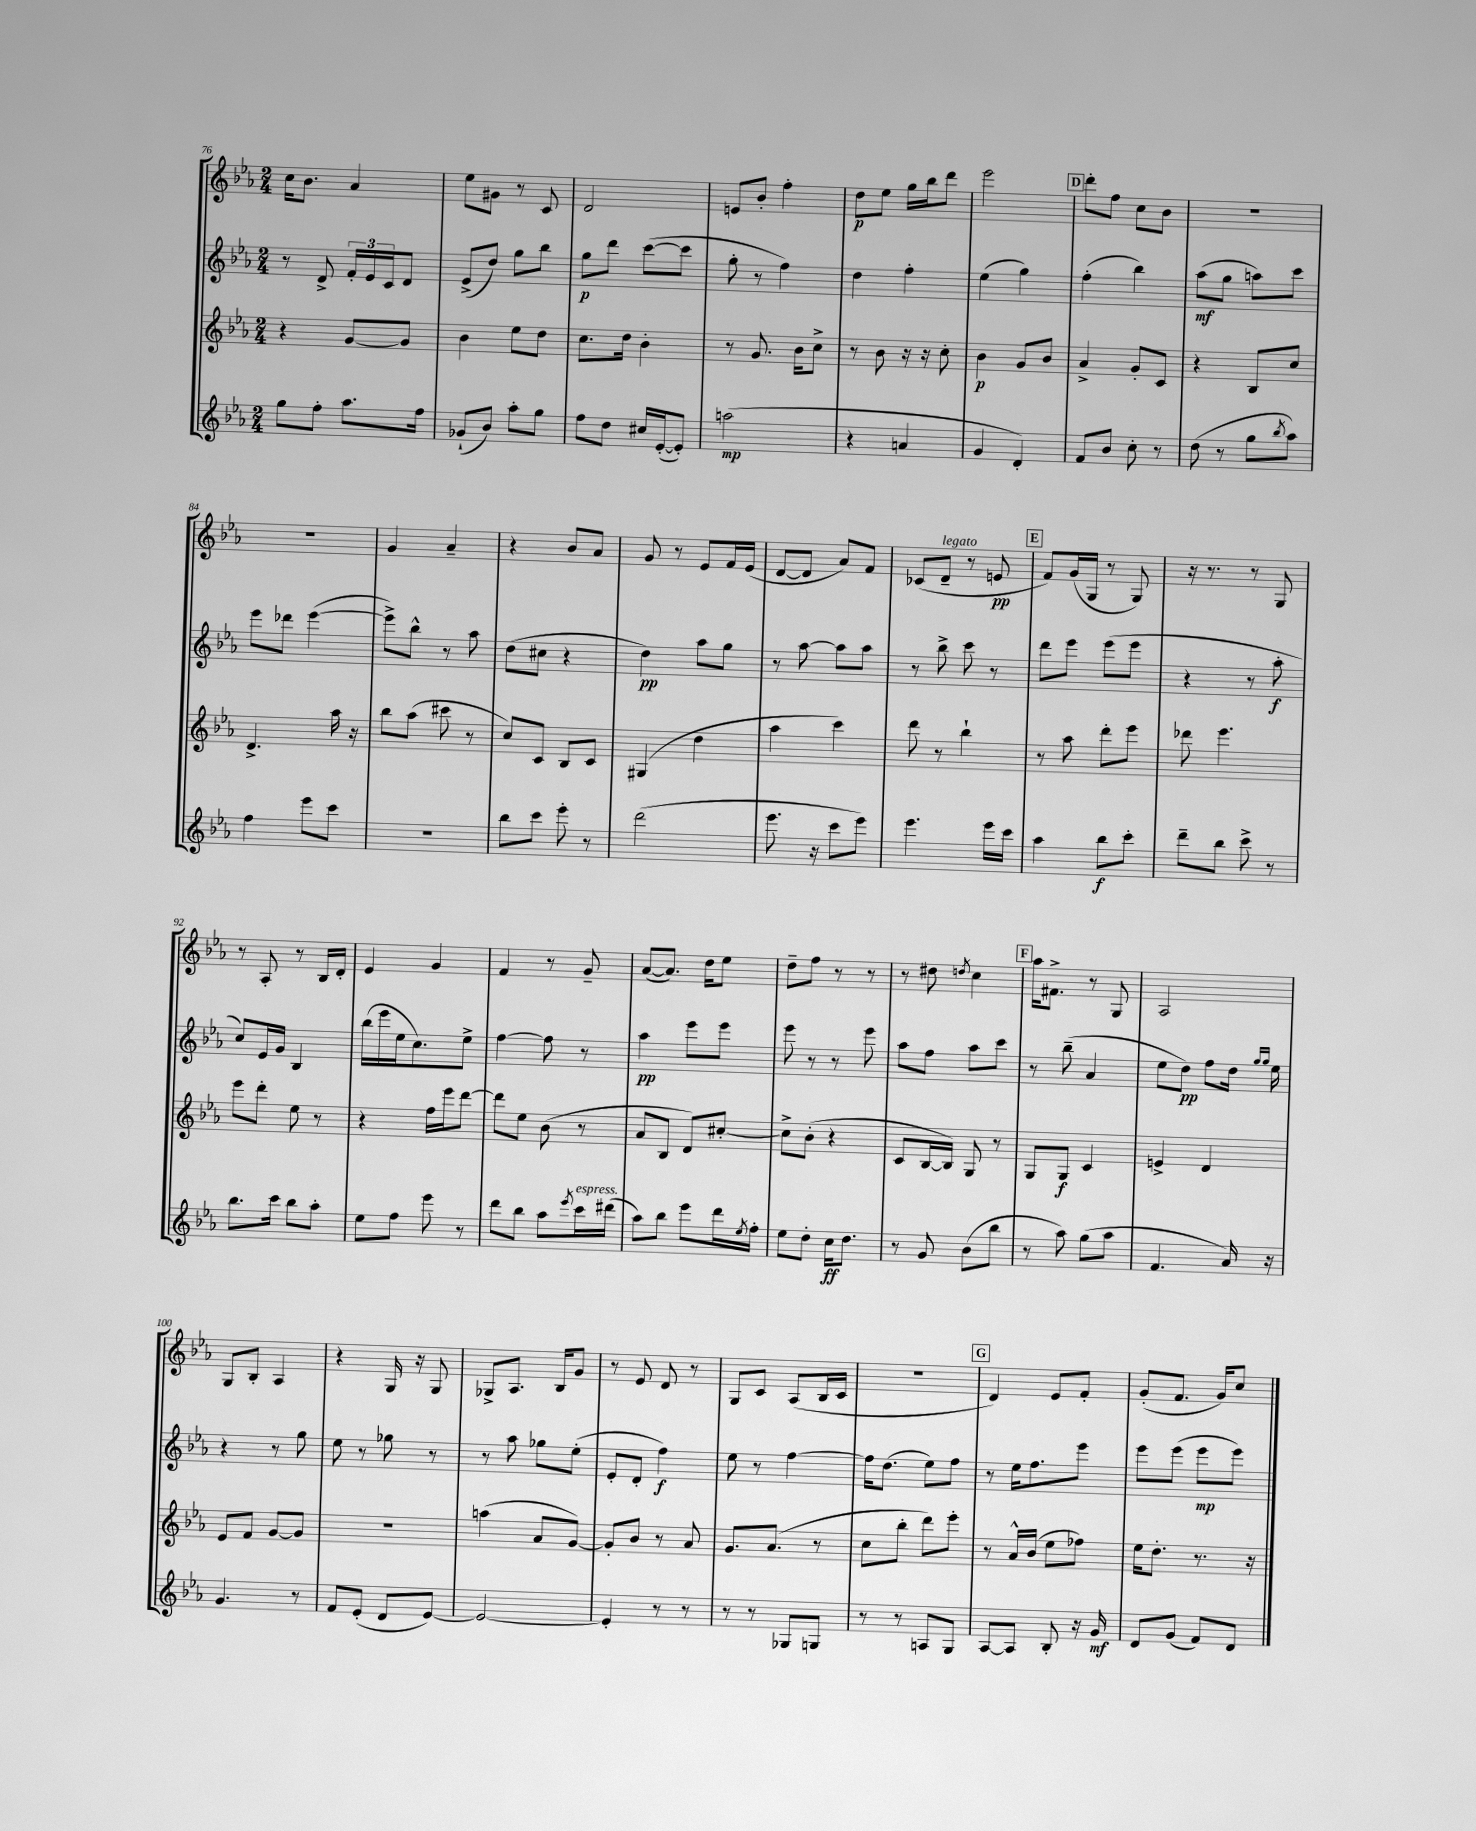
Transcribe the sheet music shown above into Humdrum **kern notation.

**kern	**kern	**kern	**kern
*staff4	*staff3	*staff2	*staff1
*clefG2	*clefG2	*clefG2	*clefG2
*k[b-e-a-]	*k[b-e-a-]	*k[b-e-a-]	*k[b-e-a-]
*M2/4	*M2/4	*M2/4	*M2/4
8gg\L	4r	8r	16cc\LK
.	.	.	8.b-\J
8ff'\J	.	8d^/	.
8.aa-\L	[8g/L	24f'/LL	4a-/
.	.	24e-/	.
.	.	24c/J	.
.	8g/]J	8d/J	.
16ff\Jk	.	.	.
=	=	=	=
(8g-`/L	4b-\	(8e-^/L	8ee-\L
8b-/J)	.	8dd/J)	8g#\J
8aa-'\L	8ee-\L	8gg\L	8r
8gg\J	8dd\J	8bb-\J	8c/
=	=	=	=
8ff\L	8.cc\L	8gg\L	2d/
8dd\J	.	8ddd\J	.
.	16dd\Jk	.	.
16cc#/LL	4b-'\	([8ccc\L	.
([16e-'/J	.	.	.
8e-'/]J)	.	8ccc\]J	.
=	=	=	=
(2aa\	8r	8gg'\	8e/L
.	8.g/	8r	8b-'/J
.	.	4ff\)	4ff'\
.	16b-\LK	.	.
.	8cc^\J	.	.
=	=	=	=
4r	8r	4dd\	8dd\L
.	8b-\	.	8ee-\J
4a/	16r	4ff'\	16gg\LL
.	16r	.	16bb-\J
.	8cc'\	.	8ddd\J
=	=	=	=
4g/	4b-\	(4ee-\	2eee-\
4d'/)	8g/L	4gg\)	.
.	8b-/J	.	.
=	=	=	=
8f/L	4a-^/	(4ff'\	8ddd'\L
8b-/J	.	.	8ff\J
8cc'\	8g'/L	4bb-\)	8cc\L
8r	8c/J	.	8b-\J
=	=	=	=
(8dd\	4r	(8aa-\L	2r
8r	.	8gg\J	.
8gg\L	8B-/L	8aa\L)	.
8qbb-/	.	.	.
8aa-\J)	8cc/J	8ccc\J	.
=	=	=	=
4ff\	4.d^/	8eee-\L	2r
.	.	8ddd-\J	.
8eee-\L	.	([4eee-\	.
8ccc\J	16aa-\	.	.
.	16r	.	.
=	=	=	=
2r	8bb-\L	8eee-^\]L)	4g/
.	(8aa-\J	8bb-^^\J	.
.	8ccc#\	8r	4a-~/
.	8r	8aa-\	.
=	=	=	=
8bb-\L	8cc/L)	(8dd\L	4r
8ccc\J	8c/J	8cc#\J	.
8eee-'\	8B-/L	4r	8b-/L
8r	8c/J	.	8a-/J
=	=	=	=
(2ddd\	(4G#/	4dd\)	8g/
.	.	.	8r
.	4dd\	8aa-\L	8e-/L
.	.	8gg\J	16f/L
.	.	.	(16e-/JJ
=	=	=	=
8.eee-\	4aa-\	8r	[8d/L
.	.	[8aa-\	8d/]J
16r	.	.	.
8ccc\L	4ccc\)	8aa-\]L	8a-/L)
8eee-\J)	.	8aa-\J	8f/J
=	=	=	=
4.eee-\	8ddd\	8r	(8c-/L
.	8r	8bb-^\	8d~/J
.	4bb-`\	8ccc\	8r
16eee-\LL	.	8r	8e/
16ccc\JJ	.	.	.
=	=	=	=
4aa-\	8r	8ddd\L	8f/L)
.	8aa-\	8eee-\J	(16g/L
.	.	.	16G/JJ
8bb-\L	8ddd'\L	(8eee-\L	8r
8ccc'\J	8eee-\J	8eee-\J	8G/)
=	=	=	=
8ddd~\L	8ddd-\	4r	16r
.	.	.	8.r
8bb-\J	4.eee-\	.	.
8ccc^\	.	8r	8r
8r	.	8aa-'\	8G/
=	=	=	=
8.bb-\L	8eee-\L	8cc/L)	8r
.	8ddd'\J	16e-/L	8A-'/
16ccc\Jk	.	16g/JJ	.
8bb-\L	8ee-\	4B-/	8r
8aa-'\J	8r	.	16B-/LL
.	.	.	16d'/JJ
=	=	=	=
8ee-\L	4r	(16bb-\LL	4e-/
.	.	16eee-\	.
8ff\J	.	16ee-\J	.
.	.	8.cc\)	.
8eee-\	16ff\LL	.	4g/
.	16eee-\J	.	.
8r	[8ddd\J	8ee-^\J	.
=	=	=	=
8ddd\L	8ddd\]L	[4ff\	4f/
8bb-\J	8ee-\J	.	.
8aa-\L	(8b-\	8ff\]	8r
8qeee-/	.	.	.
16ccc\L	8r	8r	8g~/
(16ddd#\JJ	.	.	.
=	=	=	=
8aa-\L)	8a-/L	4aa-\	([8a-/L
8bb-\J	8B-/J	.	8.a-/]J)
8eee-\L	8d/L)	8eee-\L	.
.	.	.	16dd\LK
16ddd\L	[8cc#'/J	8eee-\J	8ee-\J
8qee-/	.	.	.
16ff'\JJ	.	.	.
=	=	=	=
8ee-\L	8cc#^\]L	8eee-\	8dd~\L
8dd'\J	(8b-'\J	8r	8ff\J
16cc\LK	4r	8r	8r
8.dd\J	.	.	.
.	.	8eee-\	8r
=	=	=	=
8r	8c/L	8aa-\L	8r
8g/	[16B-/L	8ff\J	8dd#\
.	16B-/]JJ)	.	.
.	.	.	8qdd/
(8b-\L	8G/	8aa-\L	4cc\
8bb-\J	8r	8ccc\J	.
=	=	=	=
8r	8G/L	8r	16aa-\LK
.	.	.	8.f#^\J
8aa-\)	8G/J	(8bb-~\	.
(8gg\L	4c/	4a-/	8r
8aa-\J	.	.	8G/
=	=	=	=
4.f/	4e^/	8ee-\L	2A-/
.	.	8dd\J)	.
.	4d/	8ff\L	.
16a-/)	.	16dd\Jk	.
.	.	16qqgg/LL	.
.	.	16qqgg/JJ	.
16r	.	16ee-\	.
=	=	=	=
4.g/	8e-/L	4r	8G/L
.	8f/J	.	8B-'/J
.	[8g/L	8r	4A-/
8r	8g/]J	8gg\	.
=	=	=	=
8f/L	2r	8ee-\	4r
(8e-'/J	.	8r	.
8d/L	.	8gg-\	16G/
.	.	.	16r
[8e-/J)	.	8r	8G/
=	=	=	=
2e-/_	(4aa\	8r	8G-^/L
.	.	8aa-\	8.A-/J
.	8a-/L	8gg-\L	.
.	.	.	16B-/LK
.	[8g/J)	(8ee-'\J	8g/J
=	=	=	=
4e-'/]	8g'/]L	8e-'/L	8r
.	8b-/J	8d'/J	8e-/
8r	8r	4ff\)	8d/
8r	8a-/	.	8r
=	=	=	=
8r	8.g/L	8ee-\	8G/L
8r	.	8r	8c/J
.	(8.a-/J	.	.
8G-/L	.	[4ff\	(8A-/L
8G/J	8r	.	16B-/L
.	.	.	16c/JJ
=	=	=	=
8r	8cc\L	16ff\]LK	2r
.	.	(8.dd\J	.
8r	8bb-'\J	.	.
8A/L	8ddd\L)	8ee-\L)	.
8G/J	8eee-'\J	8ff\J	.
=	=	=	=
[8A-/L	8r	8r	4d/)
8A-/]J	16a-^^/LL	16ee-\LK	.
.	(16b-/JJ	8.ff\	.
8B-'/	8ee-\L	.	8e-/L
16r	8ff-\J)	8eee-\J	8f'/J
16g/	.	.	.
=	=	=	=
8d/L	16ee-\LK	8eee-\L	(8g'/L
.	8.dd'\J	.	.
(8g/J	.	(8eee-\J	8.f/J
8f/L)	8.r	8eee-\L	.
.	.	.	16g/LK)
8d/J	.	8eee-\J)	8cc/J
.	16r	.	.
==	==	==	==
*-	*-	*-	*-
